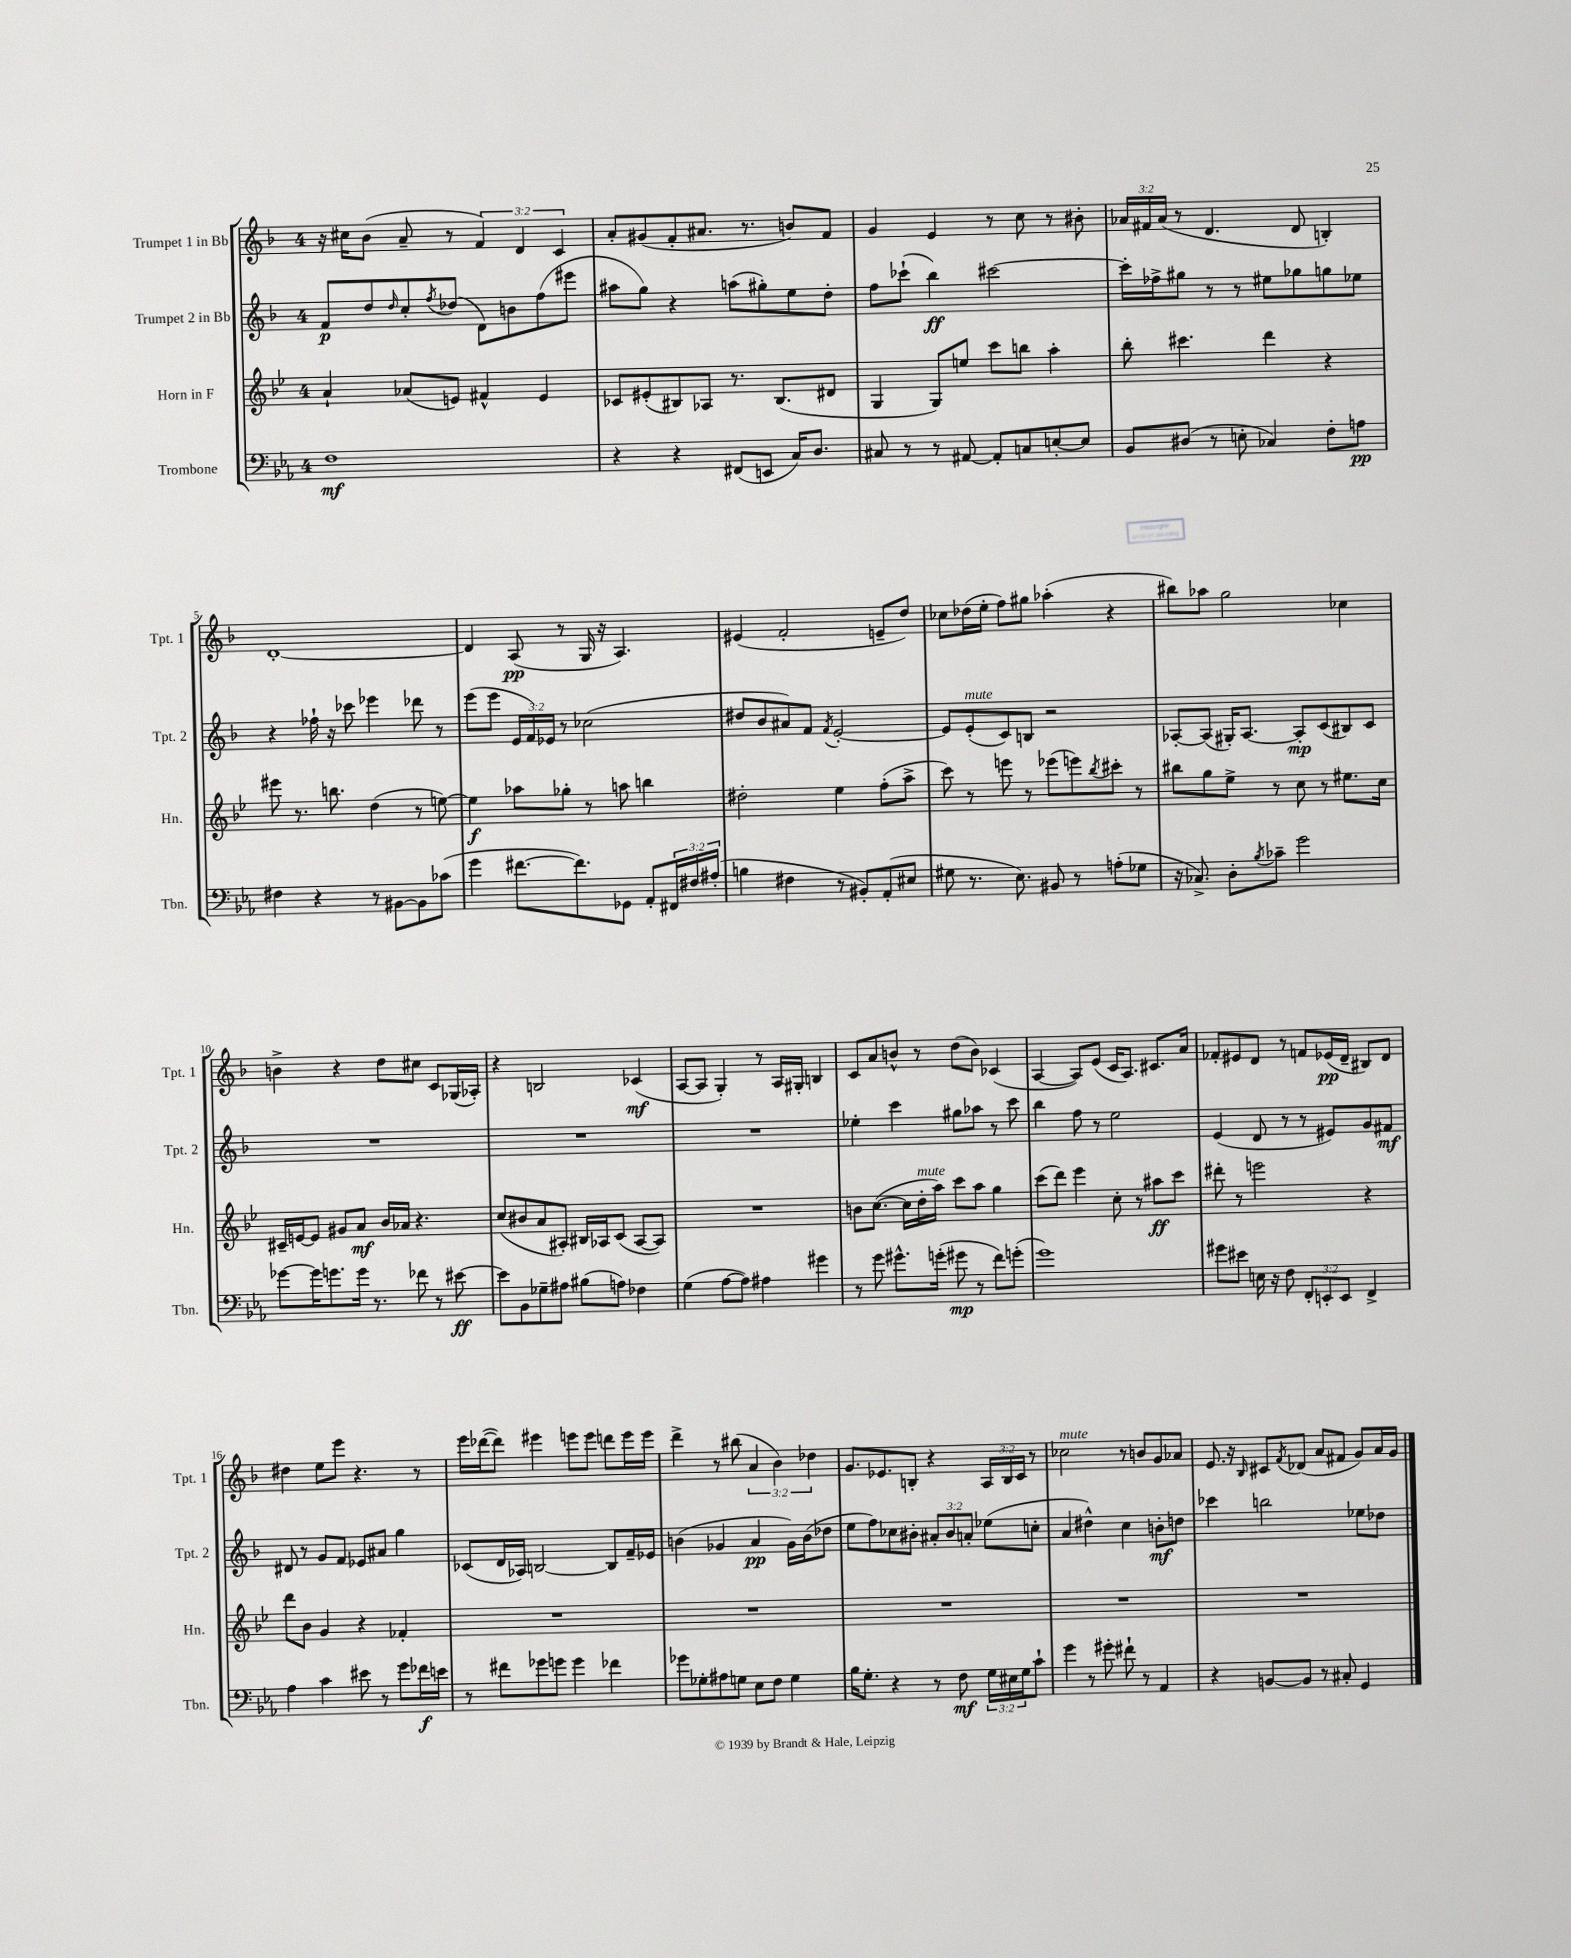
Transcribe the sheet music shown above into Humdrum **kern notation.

**kern	**kern	**kern	**kern
*staff4	*staff3	*staff2	*staff1
*clefF4	*clefG2	*clefG2	*clefG2
*k[b-e-a-]	*k[b-e-]	*k[b-]	*k[b-]
*M4/4	*M4/4	*M4/4	*M4/4
1F	4a`/	8f/L	16r
.	.	.	16cc#\LK
.	.	8dd/	(8b-\J
.	.	16qqdd/	.
.	(8a-/L	8cc'/	8a~/
.	.	8qff/	.
.	8e/J)	(8dd-/J	8r
.	4f#^^/	8d\L)	6f/)
.	.	8b\	.
.	.	.	6d/
.	4e/	(8ff\	.
.	.	.	6c/
.	.	8eee#\J	.
=	=	=	=
4r	8c-/L	8aa#\L	8a'/L
.	(8e#'/	8gg\J)	(8g#/
4r	8B#/)	4r	8f'/
.	8A-/J	.	8.a#/J
(8FF#/L	8.r	(8aa\L	.
.	.	.	8.r
8EE/J	.	8gg#'\)	.
.	(8.B#/L	.	.
16C/LK)	.	8ee\	8b/L)
8.D/J	.	.	.
.	8d#/J	8dd'\J	8f/J
=	=	=	=
8C#/	4G/	8ff\L	4g/
8r	.	(8ccc-`\J	.
8r	8G/L)	4bb-\)	4e/
[8AA#/	8ee/J	.	.
8AA#'/]L	8ccc\L	[2ccc#\	8r
8C/	8bb\J	.	8cc\
[8E'/	4aa'\	.	8r
8E/]J	.	.	8b#'\
=	=	=	=
8BB-/L	8bb-'\	16ccc#'\]LL	24a-/LL
.	.	.	24f#/
.	.	16ff-^\J	.
.	.	.	(24a-/JJ
(8D#/J	4.ccc#\	8gg#\J	8r
8r	.	8r	4.d/
8E'\	.	8r	.
4C-/)	4ddd\	8ee#\L	.
.	.	8gg-\	8d/
8F'\L	4r	8gg\	4B'/)
8A\J	.	8ee-\J	.
=	=	=	=
4F#\	8eee#\	4r	[1d'
.	8.r	.	.
4r	.	16ff-`\	.
.	8.bb\	16r	.
.	.	8ccc-\	.
8r	(4dd\	4eee-\	.
[8BB#\L	.	.	.
8BB#\]	8r	8ddd-\	.
(8c-\J	[8ee\)	8r	.
=	=	=	=
4g\	4ee\]	(8eee\L	4d/]
.	.	8eee\J	.
[8.f#\L	8aa-\L	24e/LL	(8A/
.	.	24f/)	.
.	.	24e-/JJ	.
.	8gg-'\J	8r	8r
8.f#\])	.	.	.
.	8r	(2cc-\	16G/
.	.	.	16r
8GG-\J	8aa\	.	4.A/)
8AA-'/L	4bb\	.	.
24FF#/L	.	.	.
24F#/	.	.	.
(24A#'/JJ	.	.	.
=	=	=	=
4B\	2dd#'\	8dd#/L	(4e#/
.	.	8b-/	.
4F#\	.	8a#/)	2f'/
.	.	8f/J	.
.	.	8qf/	.
8r	4ee-\	[2e'/	.
8BB#'/L)	.	.	.
(8AA-'/	(8ff'\L	.	8e~/L
8E#/J	8aa^\J	.	8dd/J)
=	=	=	=
8G#\	8ccc\)	8e/]L	8cc-\L
8.r	8r	(8e'/	(16dd-\L
.	.	.	16ee'\JJ
.	8eee\	8c/)	8ff\L)
8.E-\)	.	.	.
.	8r	8B/J	8gg#\J
8BB#/	(8eee-\L	2r	(4aa-'\
8r	8eee\)	.	.
.	8qbb-/	.	.
(8A'\L	8ccc#'\J	.	4r
8G-\J	8r	.	.
=	=	=	=
16r	8bb#\L	[8A-'/L	8bb#\L)
8.C-^/)	.	.	.
.	8gg\	(8A-/]J	8aa-\J
8D'\L	8ee-^\J	16G#'/LK)	2gg\
.	.	[8.A-/J	.
8qB-/	.	.	.
8c-~\J	8r	.	.
2g\	8cc\	8A-'/]L	.
.	8r	(8c/	.
.	8.ee#\L	8B#/)	4cc-\
.	.	8c/J	.
.	16cc\Jk	.	.
=	=	=	=
[8g-\L	16c#~/LL	1r	4b^\
.	[16e/J	.	.
16g-\]K	8e/]J	.	.
8.g\	.	.	.
.	8g#/L	.	4r
16g\Jk	8a/J	.	.
8.r	.	.	.
.	16b-/LL	.	8dd\L
.	16a-/JJ	.	.
8f-\	4.r	.	8cc#\J
8r	.	.	8c/L
[8e#\	.	.	(16G-/L
.	.	.	16A-'/JJ)
=	=	=	=
8e#\]L	(8cc/L	1r	4r
8BB-\	8b#/	.	.
8G-~\	8a/	.	2B/
8A#\J	8A#'/J)	.	.
(8B#\L	16B#/LL	.	.
.	16A-/J	.	.
8A\J)	(8c/J	.	.
4F-\	[8A-/L	.	(4c-/
.	8A-/]J)	.	.
=	=	=	=
(4G\	1r	1r	[8A/L
.	.	.	8A/]J
[8A-\L	.	.	4G'/)
8A-\]J)	.	.	.
4A#\	.	.	8r
.	.	.	16A/LL
.	.	.	16G#'/JJ
4g#\	.	.	4B/
=	=	=	=
8r	8b\L	4ee-'\	8c/L
8g\	([8.cc\J	.	8a/
8.g#^^\L	.	4ccc\	8b^^/J
.	16cc\]LL	.	.
.	16dd'\	.	8r
(16g'\Jk	16aa\JJ)	.	.
8g#\	8ccc\L	8gg#\L	(8dd\L
8r	8aa\J	8aa-\J	8b\J)
8f\L)	4gg\	8r	(4c-/
(8g'\J	.	8ccc\	.
=	=	=	=
1g)	(8ccc\L	4bb-\	[4A/
.	8ddd\J)	.	.
.	4eee-\	8ff\	8A/]L)
.	.	8r	(8e/J
.	8cc'\	2ee\	16c/LK
.	.	.	8.A/J)
.	8r	.	.
.	8aa#\L	.	8.c#/L
.	8ccc\J	.	.
.	.	.	16a/Jk
=	=	=	=
8g#\L	8ddd#'\	(4e/	8f-'/L
8e#\J	8r	.	8e#/
16E\	2eee\	8d/	8d/J
16r	.	.	.
8F\	.	8r	8r
12FF'/L	.	8r	8f/L
12EE'/	.	.	.
.	.	8e#/L)	(16e-/L
12EE/J	.	.	.
.	.	.	16d~/JJ
4FF^/	4r	8g/	8B#/L)
.	.	8f#/J	8d/J
=	=	=	=
4A-\	8ddd\L	8d#/	4dd#\
.	8b-\J	8r	.
4c\	4g/	8g/L	8ee\L
.	.	8f/J	8eee\J
8e#\	4r	8e-/L	4.r
8r	.	8a#/J	.
8g\L	4f-'/	4gg\	.
16f-\L	.	.	8r
16e\JJ	.	.	.
=	=	=	=
8r	1r	(8c-/L	16eee\LL
.	.	.	([16ddd-\J
8f#\L	.	16d/L	8ddd-\]J)
.	.	16A-/JJ)	.
8g-\	.	[2B/	4eee#\
8g\J	.	.	.
4g\	.	.	8eee\L
.	.	.	8eee\J
4f-\	.	8B/]L	8ddd\L
.	.	16f~/L	16eee\L
.	.	16e-/JJ	16eee\JJ
=	=	=	=
8g-\L	1r	(4b\	4ddd^\
8G-'\	.	.	.
8A#\	.	4g-/	8r
8G\J	.	.	(8bb#\
8E-\L	.	4a/	6a/
8F\J	.	.	.
.	.	.	6b-\)
4G\	.	16g-\LL)	.
.	.	(16b\J	.
.	.	.	6dd-\
.	.	8dd-\J	.
=	=	=	=
16B-\LK	1r	8ee\L	8.g/L
8.G'\J	.	.	.
.	.	8ff\)	.
.	.	.	8.e-/
4r	.	8cc-\	.
.	.	8b#'\J	8B'/J
8r	.	12a#'/L	4r
.	.	12b#/	.
8F\	.	.	.
.	.	12a'/J	.
24G\LL	.	(8ee-\L	24A/LL
24E#\	.	.	24B/
24G\J	.	.	24c/JJ
8c`\J	.	8cc'\J	8r
=	=	=	=
4g\	1r	4a/	2cc-\
8r	.	4dd#^^\)	.
8g#'\	.	.	.
8f#`\	.	4cc\	8r
8r	.	.	8b/L
4AA-/	.	8b'\L	8g/
.	.	8dd\J	8a-/J
=	=	=	=
4r	1r	4ccc-\	8.e/
.	.	.	16r
.	.	.	16qqB-/
[8BB/L	.	2bb\	8c#/L
.	.	.	8qf/
8BB/]J	.	.	(8d-/J
8r	.	.	8a/L
8C#'/	.	.	8f#/J
4GG/	.	8ee-\L	8g/L)
.	.	8dd-\J	16a/L
.	.	.	16g/JJ
==	==	==	==
*-	*-	*-	*-
